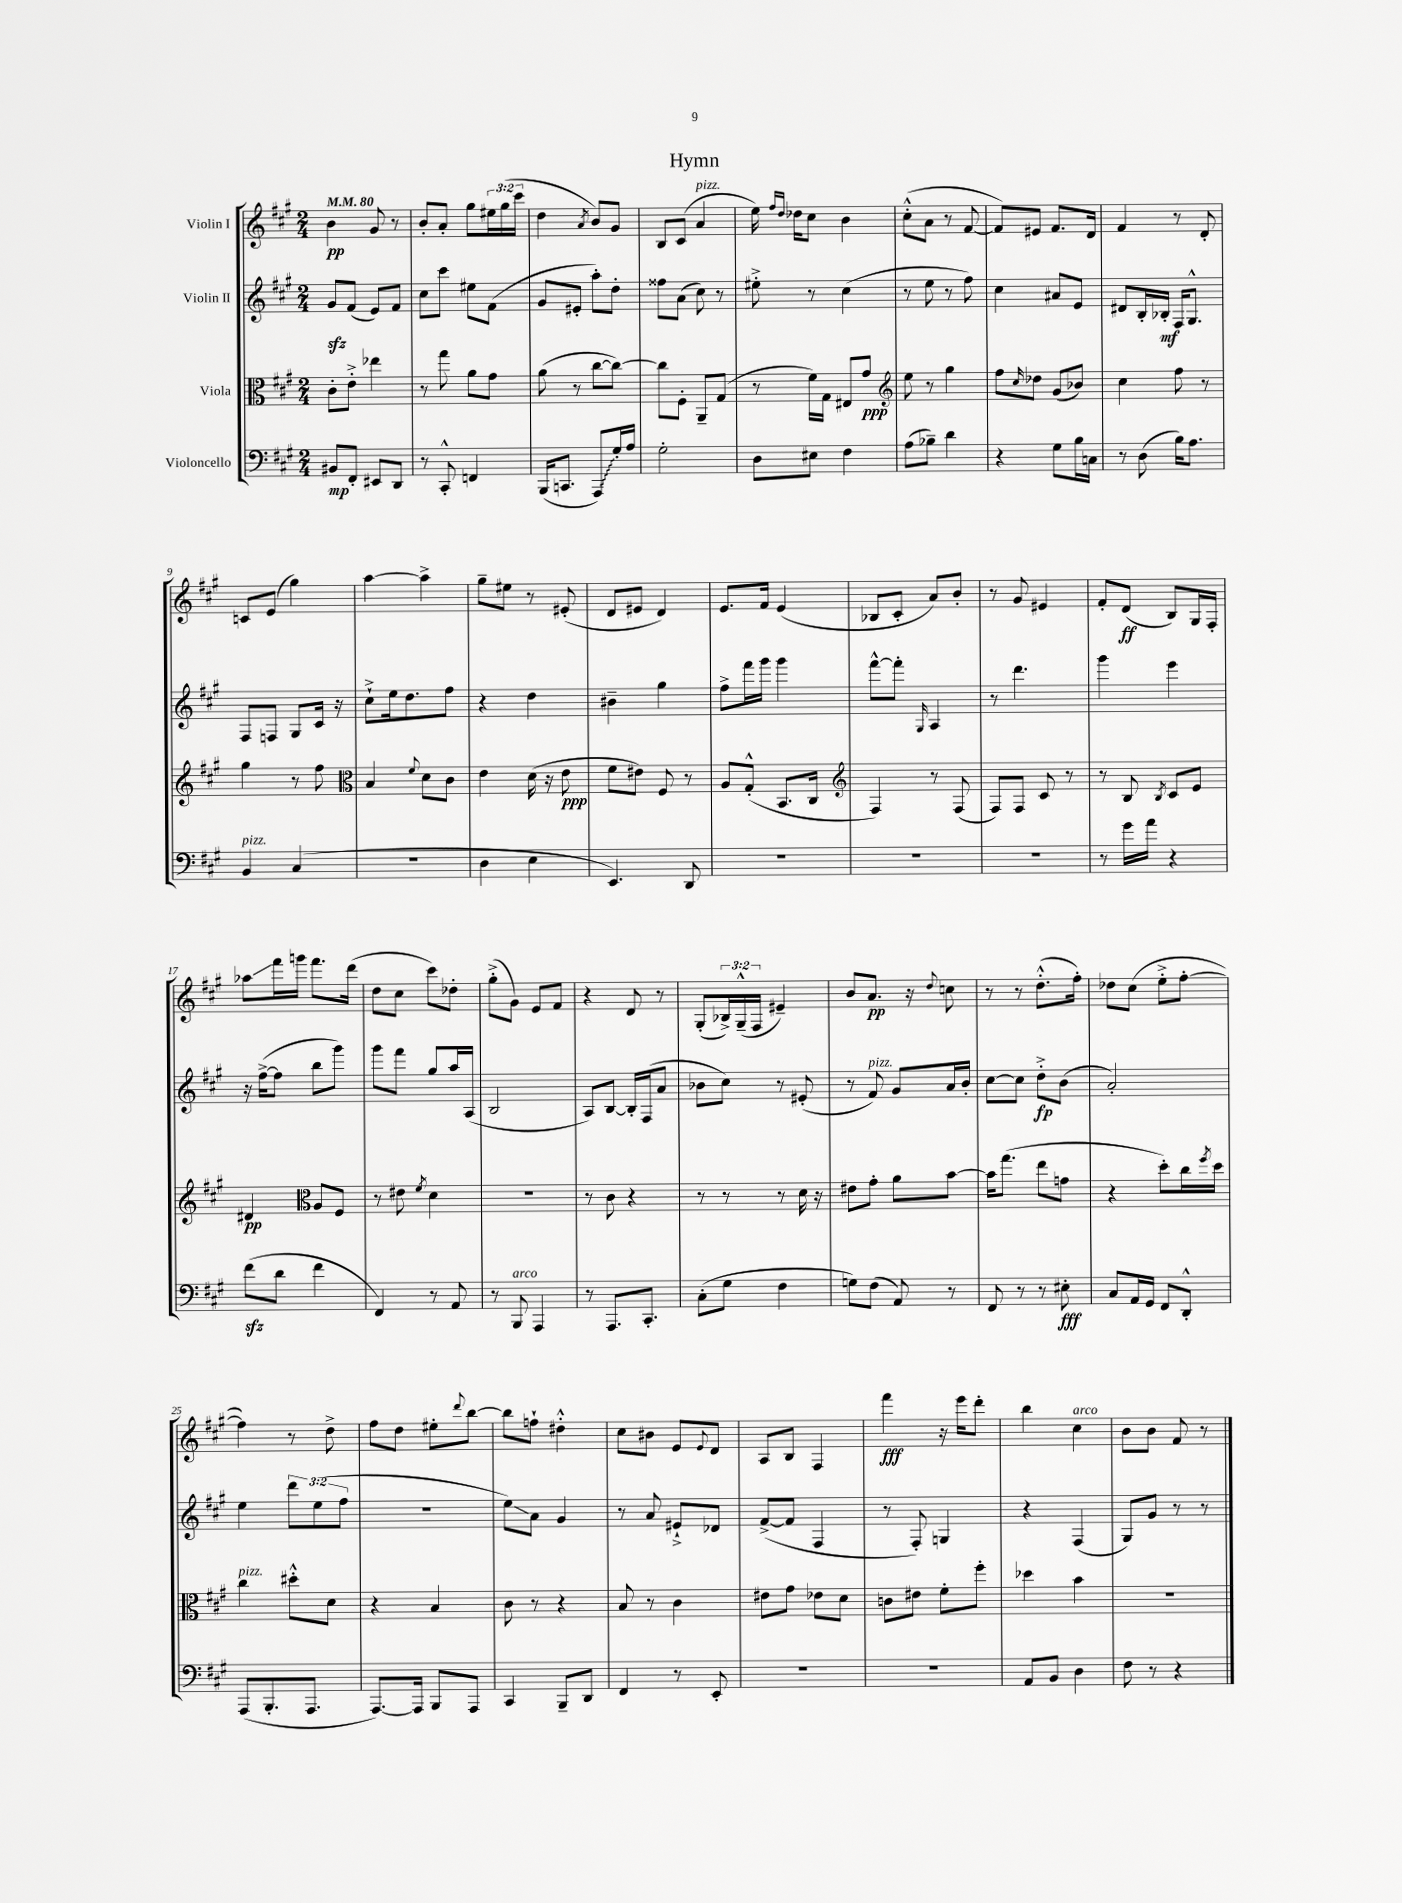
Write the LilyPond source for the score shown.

\header { title = "Hymn" }
<<
\new StaffGroup <<
\new Staff = "s0" \with { instrumentName = "Violin I" } {
    \clef treble \key a \major \numericTimeSignature \time 2/4 \override Staff.TupletNumber.text = #tuplet-number::calc-fraction-text \tempo 4 = 80
    b'4\pp gis'8 r8 |
    b'8-. a'8-. gis''8 \tuplet 3/2 { eis''16 gis''16( cis'''16 } |
    d''4 \acciaccatura { a'8 } b'8) gis'8 |
    b8 cis'8( a'4^\markup { \italic "pizz." } |
    e''16) \grace { fis''16 d''16 } des''16 cis''8 b'4 |
    cis''8-.-^( a'8 r8 fis'8~ |
    fis'8) eis'8 fis'8. d'16 |
    fis'4 r8 d'8-. |
    c'8 e'8( gis''4) |
    a''4~ a''4-> |
    gis''8-- eis''8 r8 eis'8-.( |
    d'8 eis'8 d'4) |
    e'8. fis'16 e'4( |
    bes8 cis'8-. a'8) b'8-. |
    r8 gis'8 eis'4 |
    fis'8-. d'8\ff( b8) gis16 fis16-. |
    aes''8\glissando fis'''16 g'''16 fis'''8. d'''16( |
    d''8 cis''8 cis'''8) des''8-. |
    gis''8-.->( gis'8) e'8 fis'8 |
    r4 d'8 r8 |
    gis8-.( \tuplet 3/2 { bes16->) gis16---^( fis16 } eis'4--) |
    b'8 a'8.\pp r16 \appoggiatura { d''8 } c''8 |
    r8 r8 d''8.-.-^( fis''16-.) |
    des''8 cis''8( e''8-.-> fis''8~-. |
    fis''4) r8 d''8-> |
    fis''8 d''8 eis''8-. \appoggiatura { d'''8 } b''8~ |
    b''8 f''8-! dis''4-.-^ |
    cis''8 bis'8 e'8 \appoggiatura { e'8 } d'8 |
    a8 b8 fis4 |
    fis'''4\fff r16 e'''16 d'''8-. |
    b''4 cis''4^\markup { \italic "arco" } |
    b'8 b'8 fis'8 r8 \bar "|." |
}
\new Staff = "s1" \with { instrumentName = "Violin II" } {
    \clef treble \key a \major \numericTimeSignature \time 2/4 \override Staff.TupletNumber.text = #tuplet-number::calc-fraction-text
    gis'8\sfz fis'8( e'8) fis'8 |
    cis''8 cis'''8 eis''8 fis'8( |
    gis'8 eis'8-. a''8-.) d''8-. |
    fisis''8 a'8( cis''8) r8 |
    eis''8-.-> r8 cis''4( |
    r8 e''8 r8 fis''8) |
    cis''4 ais'8 e'8 |
    dis'8 b16-. bes16-.\mf fis16 gis8.-^ |
    fis8 f8 gis8 cis'16 r16 |
    cis''8-!-> e''16 d''8. fis''8 |
    r4 d''4 |
    bis'4-- gis''4 |
    fis''8-> fis'''16 gis'''16 gis'''4 |
    fis'''8~-^ fis'''8-. \grace { gis16 } a4 |
    r8 d'''4. |
    gis'''4 e'''4 |
    r16 fis''16~->( fis''8 b''8 gis'''8) |
    gis'''8 fis'''8 gis''8 a''16 a16( |
    b2 |
    a8) b8~ b16-. fis16( a'8 |
    bes'8 cis''8) r8 eis'8-.( |
    r8 fis'8^\markup { \italic "pizz." }) gis'8 a'16 b'16-. |
    cis''8~ cis''8 d''8-.->\fp b'8( |
    a'2-.) |
    e''4 \tuplet 3/2 { d'''8 e''8( fis''8 } |
    r2 |
    e''8\glissando) a'8 gis'4 |
    r8 a'8 eis'8-!-> des'8 |
    fis'8~->( fis'8 fis4 |
    r8 fis8-.) g4 |
    r4 fis4( |
    gis8) gis'8 r8 r8 \bar "|." |
}
\new Staff = "s2" \with { instrumentName = "Viola" } {
    \clef alto \key a \major \numericTimeSignature \time 2/4
    cis'8-. e'8-.-> ees''4 |
    r8 gis''8 a'8 gis'8 |
    a'8( r8 cis''8~ cis''8~) |
    cis''8 fis8-. a,8-- gis8( |
    r8 fis'16) gis16 eis8 gis'8\ppp |
    \clef treble e''8 r8 gis''4 |
    fis''8 \grace { cis''16 } des''8 gis'8( bes'8) |
    cis''4 fis''8 r8 |
    gis''4 r8 fis''8 |
    \clef alto b4 \appoggiatura { fis'8 } d'8 cis'8 |
    e'4 d'16( r16 e'8\ppp |
    fis'8 eis'8) fis8 r8 |
    a8 gis8-.-^( b,8. cis16 |
    \clef treble fis4) r8 fis8( |
    fis8) fis8 cis'8 r8 |
    r8 b8 \acciaccatura { b8 } cis'8 e'8 |
    dis'4\pp \clef alto a8 fis8 |
    r8 eis'8 \acciaccatura { fis'8 } d'4 |
    R2 |
    r8 cis'8 r4 |
    r8 r8 r8 d'16 r16 |
    eis'8 gis'8-. a'8 b'8~ |
    b'16 gis''8.( e''8 g'8 |
    r4 d''8-.) cis''16 \acciaccatura { fis''8 } d''16 |
    cis''4^\markup { \italic "pizz." } dis''8-.-^ d'8 |
    r4 b4 |
    cis'8 r8 r4 |
    b8 r8 cis'4 |
    eis'8 gis'8 ees'8 d'8 |
    c'8 eis'8 fis'8-. fis''8-. |
    des''4 b'4 |
    R2 \bar "|." |
}
\new Staff = "s3" \with { instrumentName = "Violoncello" } {
    \clef bass \key a \major \numericTimeSignature \time 2/4
    bis,8\mp fis,8-. eis,8 d,8 |
    r8 cis,8-.-^ f,4 |
    b,,16( c,8. \once \override Glissando.style = #'zigzag a,,8\glissando) gis16-. a16 |
    gis2-. |
    d8 eis8 fis4 |
    a8( bes8--) d'4 |
    r4 gis8 b16 c16 |
    r8 d8( b16) a8. |
    b,4^\markup { \italic "pizz." } cis4( |
    R2 |
    d4 e4 |
    e,4.) d,8 |
    R2 |
    R2 |
    R2 |
    r8 gis'16 a'16 r4 |
    fis'8\sfz( d'8 fis'4 |
    fis,4) r8 a,8 |
    r8 b,,8^\markup { \italic "arco" } a,,4 |
    r8 a,,8. cis,8.-. |
    cis8-.( gis8 fis4 |
    g8) fis8( a,8) r8 |
    fis,8 r8 r8 eis8-.\fff |
    cis8 a,16 gis,16 fis,8 d,8-.-^ |
    a,,8( b,,8.-. a,,8. |
    a,,8.~) a,,16 b,,8 a,,8 |
    cis,4 b,,8-- d,8 |
    fis,4 r8 e,8-. |
    R2 |
    R2 |
    a,8 b,8 d4 |
    fis8 r8 r4 \bar "|." |
}
>>
>>
